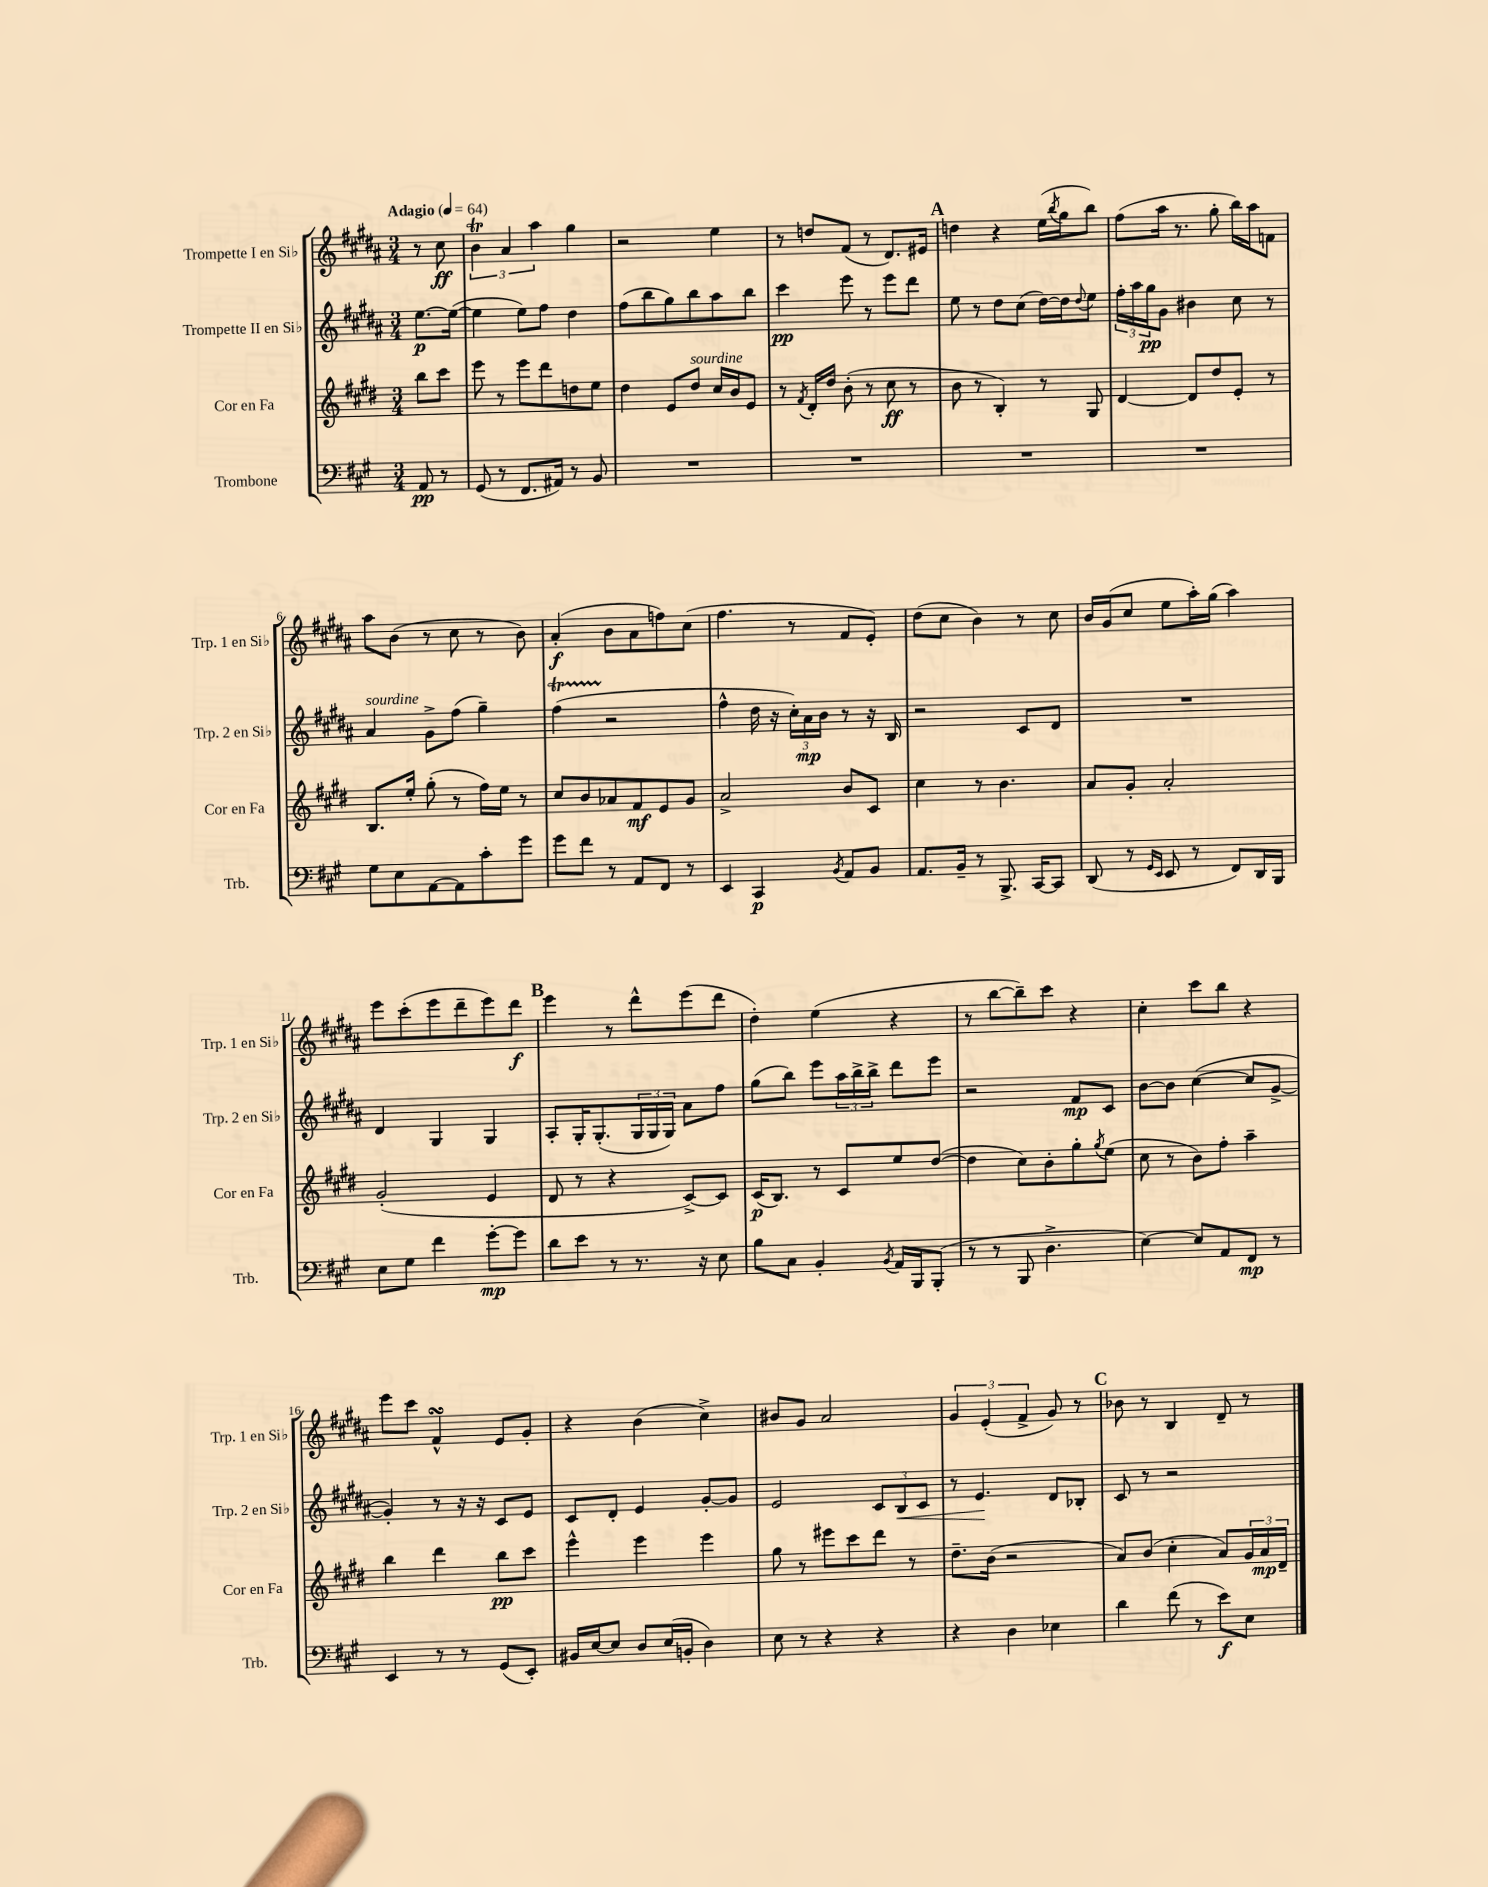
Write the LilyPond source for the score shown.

<<
\new StaffGroup <<
\new Staff = "s0" \with { instrumentName = "Trompette I en Sib" shortInstrumentName = "Trp. 1 en Sib" } {
    \clef treble \key b \major \numericTimeSignature \time 3/4 \partial 4 \tempo "Adagio" 4 = 64
    r8 cis''8\ff |
    \tuplet 3/2 { b'4\trill ais'4 ais''4 } gis''4 |
    r2 e''4 |
    r8 d''8 fis'8( r8 dis'8.) eis'16 |
    \mark \markup { \bold "A" } d''4 r4 e''16( \acciaccatura { b''8 } gis''16 b''8) |
    fis''8( ais''16 r8. gis''8-. b''16) ais''16 f'8 |
    ais''8 b'8( r8 cis''8 r8 b'8) |
    ais'4-.\f( b'8 ais'8 f''8) cis''8( |
    fis''4. r8 fis'8 e'8-.) |
    dis''8( cis''8 b'4) r8 cis''8 |
    b'16 gis'16( cis''8 e''8 ais''16-.) gis''16( ais''4) |
    e'''8 cis'''8-.( e'''8 dis'''8-- e'''8) dis'''8\f |
    \mark \markup { \bold "B" } e'''4 r8 dis'''8-^ e'''8( dis'''8 |
    dis''4-.) e''4( r4 |
    r8 b''8~ b''8--) cis'''8 r4 |
    cis''4-. cis'''8 b''8 r4 |
    e'''8 cis'''8 fis'4-^\turn e'8 gis'8-. |
    r4 b'4( cis''4->) |
    bis'8 gis'8 ais'2 |
    \tuplet 3/2 { gis'4 e'4-.( fis'4-> } gis'8) r8 |
    \mark \markup { \bold "C" } bes'8 r8 b4 dis'8-- r8 \bar "|." |
}
\new Staff = "s1" \with { instrumentName = "Trompette II en Sib" shortInstrumentName = "Trp. 2 en Sib" } {
    \clef treble \key b \major \numericTimeSignature \time 3/4 \partial 4
    e''8.~\p e''16~( |
    e''4 e''8) fis''8 dis''4 |
    fis''8( b''8 gis''8) b''8 ais''8 b''8 |
    cis'''4\pp e'''8 r8 e'''8 dis'''8 |
    \mark \markup { \bold "A" } e''8 r8 dis''8 cis''8( dis''16~) dis''16 \appoggiatura { dis''8 } e''8 |
    \tuplet 3/2 { fis''16-. ais''16 gis''16\pp } gis'8 bis'4 cis''8 r8 |
    ais'4^\markup { \italic "sourdine" } gis'8-> fis''8( gis''4--) |
    fis''4\startTrillSpan( r2\stopTrillSpan |
    fis''4-^ dis''16 r16 \tuplet 3/2 { cis''16-.) ais'16\mp b'16 } r8 r16 b16 |
    r2 cis'8 dis'8 |
    R2. |
    dis'4 gis4 gis4 |
    \mark \markup { \bold "B" } ais8-. gis16-. gis8.-.( \tuplet 3/2 { gis16 gis16 gis16) } ais'8 fis''8 |
    gis''8( b''8) e'''8 \tuplet 3/2 { ais''16 b''16-> b''16-> } dis'''8 e'''8 |
    r2 fis'8\mp cis'8 |
    b'8~ b'8 cis''4~( cis''8 gis'8~-> |
    gis'4-.) r8 r16 r16 cis'8 e'8 |
    cis'8 dis'8-. e'4 gis'8~-. gis'8 |
    e'2 \tuplet 3/2 { cis'8 b8\< cis'8 } |
    r8 e'4.\! dis'8 bes8-. |
    \mark \markup { \bold "C" } cis'8 r8 r2 \bar "|." |
}
\new Staff = "s2" \with { instrumentName = "Cor en Fa" shortInstrumentName = "Cor en Fa" } {
    \clef treble \key e \major \numericTimeSignature \time 3/4 \partial 4
    b''8 cis'''8 |
    e'''8 r8 e'''8 dis'''8 d''8 e''8 |
    dis''4 e'8 dis''8^\markup { \italic "sourdine" } cis''16 b'16 e'8 |
    r8 \acciaccatura { fis'8 } dis'16-. dis''16 b'8-.( r8 cis''8\ff r8 |
    \mark \markup { \bold "A" } b'8 r8 b4-.) r8 gis8 |
    dis'4~ dis'8 dis''8 e'8-. r8 |
    b8. e''16-. gis''8-.( r8 fis''16) e''16 r8 |
    cis''8 b'8 aes'8 fis'8\mf e'8 gis'8 |
    a'2-> b'8 cis'8 |
    cis''4 r8 b'4. |
    a'8 gis'8-. a'2-. |
    gis'2-.( e'4 |
    \mark \markup { \bold "B" } dis'8 r8 r4 cis'8~->) cis'8 |
    cis'16\p( b8.) r8 cis'8 e''8 dis''8~( |
    dis''4 cis''8) b'8-. gis''8-. \acciaccatura { gis''8 } e''8( |
    cis''8 r8 b'8) fis''8-. a''4-- |
    b''4 dis'''4 b''8\pp cis'''8 |
    e'''4-^ e'''4 e'''4 |
    gis''8 r8 eis'''8 cis'''8 dis'''8 r8 |
    dis''8.-- b'16( r2 |
    \mark \markup { \bold "C" } a'8) b'8( cis''4-. a'8) \tuplet 3/2 { gis'16 a'16\mp dis'16-- } \bar "|." |
}
\new Staff = "s3" \with { instrumentName = "Trombone" shortInstrumentName = "Trb." } {
    \clef bass \key a \major \numericTimeSignature \time 3/4 \partial 4
    a,8\pp r8 |
    gis,8( r8 fis,8. ais,16) r8 b,8 |
    R2. |
    R2. |
    \mark \markup { \bold "A" } R2. |
    R2. |
    gis8 e8 a,8~ a,8 cis'8-. gis'8 |
    gis'8 fis'8 r8 a,8 fis,8 r8 |
    e,4 cis,4\p \acciaccatura { b,8 } a,8 b,8 |
    a,8. b,16-- r8 b,,8.-> cis,16~ cis,8 |
    d,8( r8 \grace { gis,16 e,16 } e,8 r8 fis,8) d,16 b,,16 |
    e8 gis8 fis'4 gis'8~-.\mp gis'8 |
    \mark \markup { \bold "B" } d'8 e'8 r8 r8. r16 e8 |
    b8 cis8 b,4-. \acciaccatura { b,8 } a,16 b,,16 b,,8-.( |
    r8 r8 b,,8 d4.-> |
    e4~) e8 a,8 fis,8\mp r8 |
    e,4 r8 r8 gis,8( e,8-.) |
    bis,16 e16~ e8 d8 e16( b,16-. d4) |
    e8 r8 r4 r4 |
    r4 d4 ees4 |
    \mark \markup { \bold "C" } d'4 fis'8( r8 e'8\f) e8 \bar "|." |
}
>>
>>
